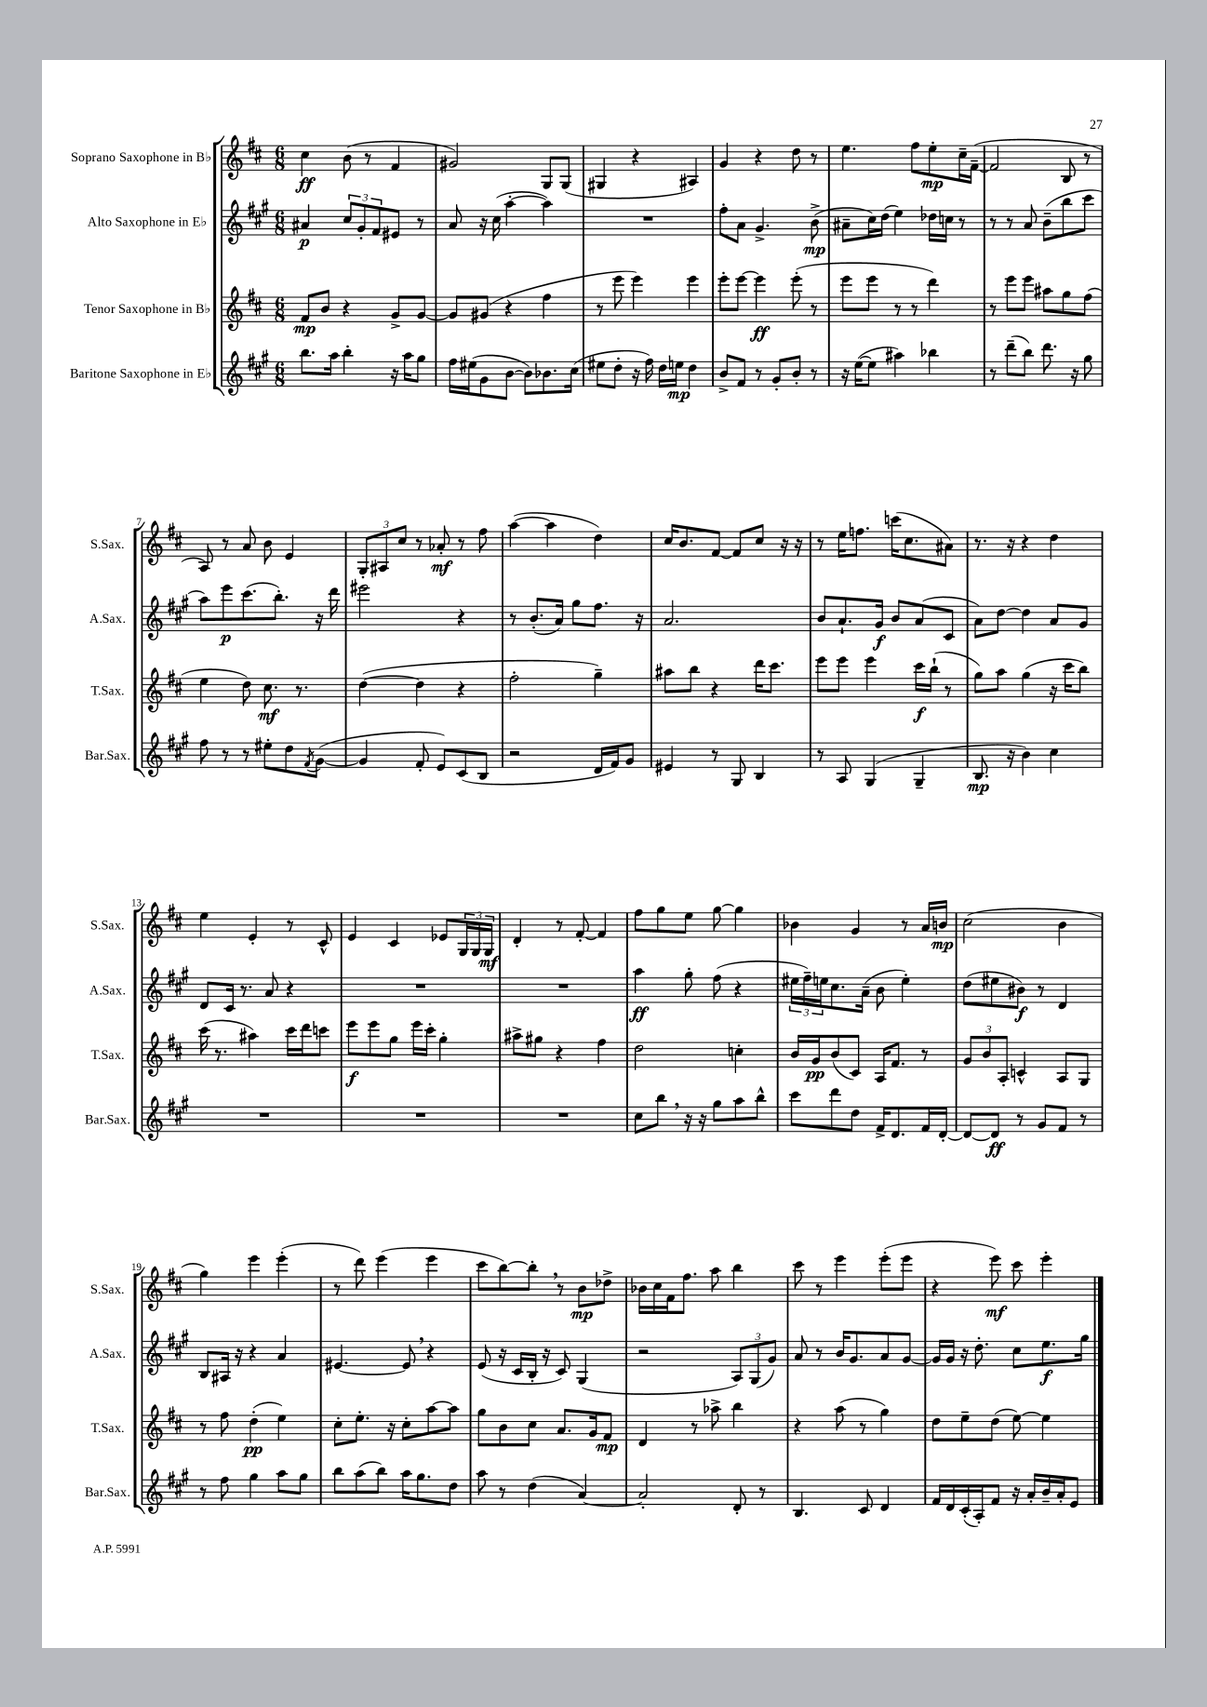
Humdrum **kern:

**kern	**kern	**kern	**kern
*staff4	*staff3	*staff2	*staff1
*clefG2	*clefG2	*clefG2	*clefG2
*k[f#c#g#]	*k[f#c#]	*k[f#c#g#]	*k[f#c#]
*M6/8	*M6/8	*M6/8	*M6/8
8.bb\L	8f#/L	4a#/	4cc#\
.	8b/J	.	.
16aa\Jk	.	.	.
4bb'\	4r	12cc#/L	(8b\
.	.	12g#'/	.
.	.	.	8r
.	.	12f#/	.
16r	8g^/L	8e#/J	4f#/
16aa\LK	.	.	.
8gg#\J	[8g/J	8r	.
=	=	=	=
16ff#\LL	8g/]L	8a/	2g#/)
(16ee#\J	.	.	.
8g#\	(8g#/J	16r	.
.	.	(16cc#\	.
[8b\J	4r	[4aa'\	.
8b\]L)	.	.	.
8.b-\	4ff#\	4aa\])	8G/L
.	.	.	(8G/J
(16cc#\Jk	.	.	.
=	=	=	=
8ee#\L	8r	2.r	4G#/
8dd'\J	8eee\	.	.
16r	4eee\)	.	4r
16ff#\)	.	.	.
16dd\LL	.	.	.
16ee\JJ	.	.	.
4dd\	4eee\	.	4A#/)
=	=	=	=
8b^/L	8eee'\L	8ff#'\L	4g/
8f#/J	[8eee\J	8a\J	.
8r	4eee\]	4.g#^/	4r
8g#'/L	.	.	.
8b'/J	(8eee'\	.	8dd\
8r	8r	(8b^\	8r
=	=	=	=
16r	8eee\L	8a#~\L	4.ee\
([16ee\LK	.	.	.
8ee\]J	8eee\J	16cc#\L)	.
.	.	(16dd\JJ	.
4aa#\)	8r	4ee\)	.
.	8r	.	8ff#\L
4bb-\	4ddd\)	16dd-\LL	8ee'\
.	.	16cc\JJ	.
.	.	8r	16cc#~\L
.	.	.	([16f#~\JJ
=	=	=	=
8r	8r	8r	2f#/]
(8ddd~\L	8eee\L	8r	.
8bb\J)	8eee\J	8a/	.
8.ddd\	8aa#\L	(8b~\L	.
.	8gg\	8bb\	8B/
16r	.	.	.
8gg#\	(8ff#\J	8ccc#\J	8r
=	=	=	=
8ff#\	4ee\	8aa\L)	8A/)
8r	.	8eee\	8r
8r	8dd\)	(8.ccc#\	8a/
8ee#'\L	8.cc#\	.	8b\
.	.	8.bb'\J)	.
8dd\	.	.	4e/
.	8.r	.	.
8qf#/	.	.	.
([8g#\J	.	16r	.
.	.	16ddd\	.
=	=	=	=
4g#/]	([4dd\	2eee#\	12G'/L
.	.	.	12A#/
.	.	.	12cc#/J
8f#'/	4dd\]	.	8r
8e/L)	.	.	8a-'/
(8c#/	4r	4r	8r
8B/J	.	.	8ff#\
=	=	=	=
2r	2ff#'\	8r	([4aa\
.	.	(8.b'/L	.
.	.	.	4aa\]
.	.	16a/Jk)	.
.	.	8gg#\L	.
16d/LL	4gg~\)	8.ff#\J	4dd\)
16f#/J)	.	.	.
8g#/J	.	.	.
.	.	16r	.
=	=	=	=
4e#/	8aa#\L	2.a/	16cc#/LK
.	.	.	8.b/
.	8bb\J	.	.
8r	4r	.	[8f#/J
8G#/	.	.	8f#/]L
4B/	16ddd\LK	.	8cc#/J
.	8.ccc#\J	.	.
.	.	.	16r
.	.	.	16r
=	=	=	=
8r	8eee\L	8b/L	8r
8A/	8eee\J	8.a`/	16ee\LK
.	.	.	8.ff\J
(4G#/	4eee\	.	.
.	.	16g#/Jk	.
.	.	8b/L	(16ccc\LK
.	.	.	8.cc#\
4G#~/	16ccc#\LL	(8a/	.
.	(16bb`\JJ	.	.
.	8r	8c#/J	8a#\J)
=	=	=	=
8.B/	8gg\L)	8a\L)	8.r
.	8aa\J	[8dd\J	.
16r	.	.	16r
4b\)	(4gg\	4dd\]	4r
4cc#\	16r	8a/L	4dd\
.	16ccc#\LK	.	.
.	8bb\J)	8g#/J	.
=	=	=	=
2.r	(16ccc#\	8d/L	4ee\
.	8.r	.	.
.	.	16c#/Jk	.
.	.	8.r	.
.	4aa#\)	.	4e'/
.	.	8a/	.
.	16ccc#\LL	4r	8r
.	16ddd\J	.	.
.	8ccc\J	.	8c#^^/
=	=	=	=
2.r	8eee\L	2.r	4e/
.	8eee\	.	.
.	8gg\J	.	4c#/
.	16eee\LL	.	.
.	16ccc#'\JJ	.	.
.	4gg'\	.	8e-/L
.	.	.	24G/L
.	.	.	24G/
.	.	.	24G/JJ
=	=	=	=
2.r	8aa#^\L	2.r	4d'/
.	8gg#\J	.	.
.	4r	.	8r
.	.	.	[8f#'/
.	4ff#\	.	4f#/]
=	=	=	=
8cc#\L	2dd\	4aa\	8ff#\L
8bb\J	.	.	8gg\
16r	.	8gg#'\	8ee\J
16r	.	.	.
8gg#\L	.	(8ff#\	[8gg\
8aa\	4cc'\	4r	4gg\]
8bb^^\J	.	.	.
=	=	=	=
8ccc#\L	16b/LL	24ee#\LL	4b-\
.	.	24ff#~\)	.
.	16g/J	.	.
.	.	24ee\J	.
8ddd\	(8b/	8.cc#\	.
8dd\J	8c#/J)	.	4g/
.	.	(16a~\Jk	.
16f#^/LK	16A/LK	8b\	.
8.d/	8.f#/J	.	.
.	.	4ee'\)	8r
16f#/L	8r	.	16a/LL
[16d'/JJ	.	.	16b/JJ
=	=	=	=
8d/_L	12g/L	(8dd\L	(2cc#\
.	12b/	.	.
8d/]J	.	8ee#\	.
.	12A'/J	.	.
8r	4c^^/	8b#\J)	.
8g#/L	.	8r	.
8f#/J	8A/L	4d/	4b\
8r	8G/J	.	.
=	=	=	=
8r	8r	8B/L	4gg\)
8ff#\	8ff#\	16A#/Jk	.
.	.	16r	.
4gg#\	(4dd'\	4r	4eee\
8aa\L	4ee\)	4a/	(4eee'\
8gg#\J	.	.	.
=	=	=	=
8bb\L	8cc#'\L	[4.e#/	8r
(8aa\	8.ee'\J	.	8ddd\)
8bb\J)	.	.	(4eee\
.	16r	.	.
16aa\LK	8cc#'\L	8e#/]	.
8.gg#\	.	.	.
.	[8aa\	4r	4eee\
8dd\J	8aa\]J	.	.
=	=	=	=
8aa\	8gg\L	(8e/	8ccc#\L
8r	8b\	16r	[8bb\)
.	.	16c#/LL	.
(4dd\	8cc#\J	16B'/JJ	8bb'\]J
.	.	16r	.
.	8.a/L	8c#/)	8r
[4a/)	.	(4G#/	8b\L
.	16g/k	.	.
.	8f#/J	.	8dd-^\J
=	=	=	=
2a'/]	4d/	2r	16b-\LL
.	.	.	16cc#\
.	.	.	16f#\J
.	.	.	8.ff#\J
.	8r	.	.
.	8aa-^\	.	8aa\
8d'/	4bb\	12A/L)	4bb\
.	.	(12G#/	.
8r	.	.	.
.	.	12g#/J)	.
=	=	=	=
4.B/	4r	8a/	8ccc#\
.	.	8r	8r
.	(8aa\	16b/LK	4eee\
.	.	8.g#/	.
8c#/	8r	.	.
4d/	4gg\)	8a/	(8eee'\L
.	.	[8g#/J	8eee\J
=	=	=	=
16f#/LL	8dd\L	16g#/]LL	4r
16d/	.	16g#/JJ	.
(16c#'/	8ee~\	16r	.
16A'/J)	.	8.dd'\	.
8f#/J	(8dd\J	.	8eee\)
16r	[8ee\)	8cc#\L	8ccc#\
16a'/LL	.	.	.
16b~/	4ee\]	8.ee\	4eee'\
16a'/J	.	.	.
8e/J	.	.	.
.	.	16gg#\Jk	.
==	==	==	==
*-	*-	*-	*-
